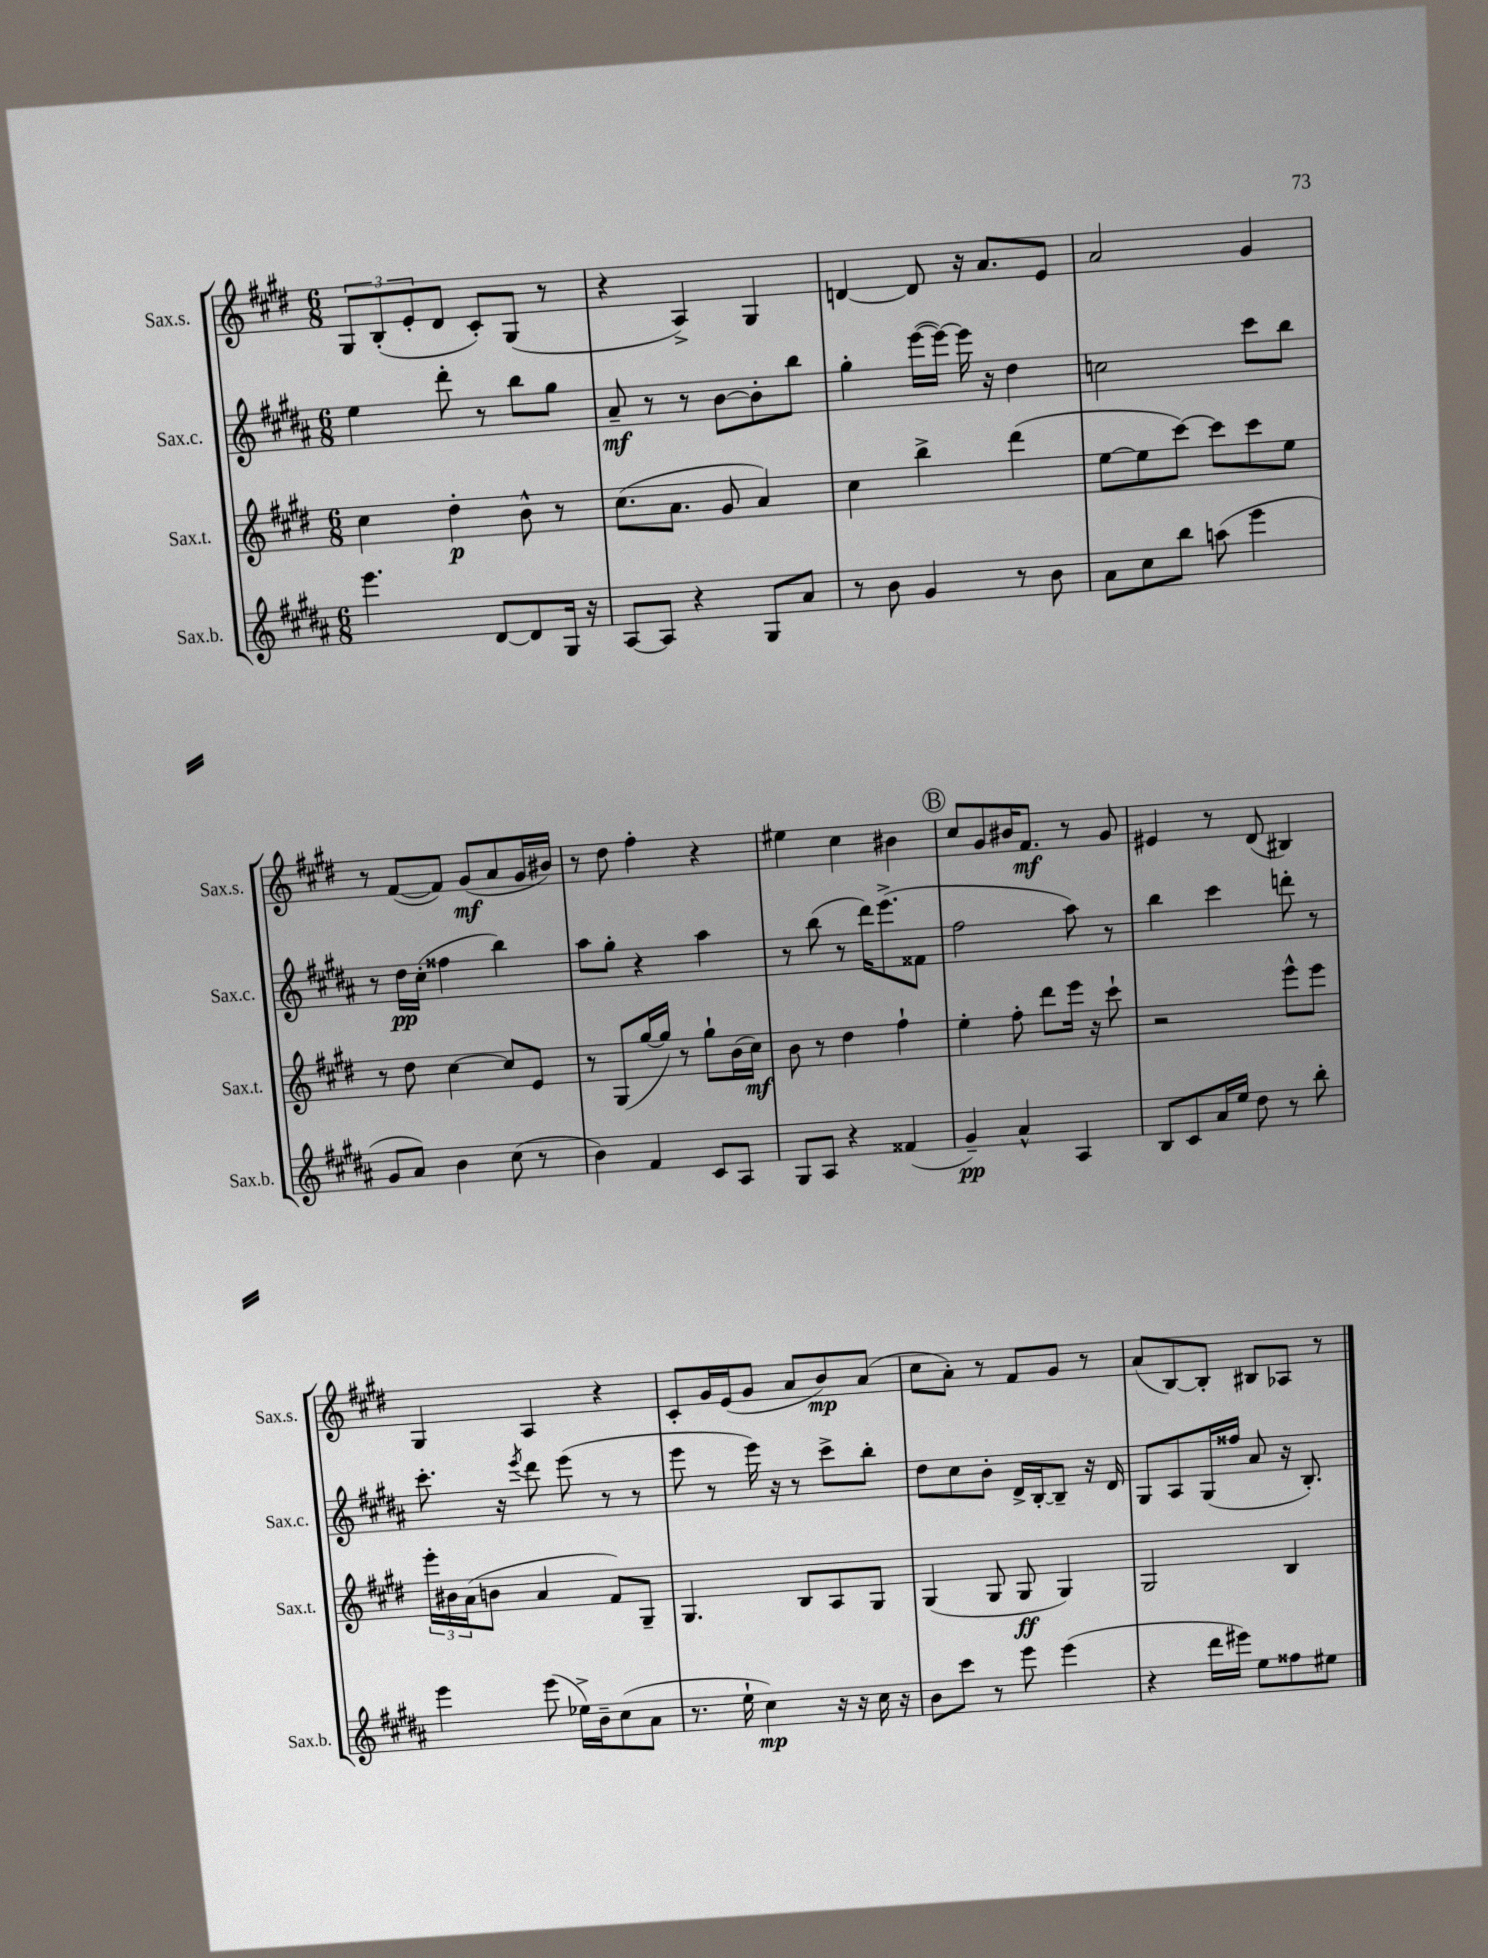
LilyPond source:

<<
\new StaffGroup <<
\new Staff = "s0" \with { instrumentName = "Sax.s." shortInstrumentName = "Sax.s." } {
    \clef treble \key e \major \numericTimeSignature \time 6/8
    \tuplet 3/2 { gis8 b8-.( e'8-. } dis'8 cis'8-.) gis8( r8 |
    r4 a4->) gis4 |
    d'4~ d'8 r16 a'8. e'8 |
    a'2 gis'4 |
    r8 fis'8~( fis'8) gis'8\mf( a'8 gis'16 bis'16) |
    r8 dis''8 fis''4-. r4 |
    eis''4 cis''4 bis'4 |
    \mark \markup { \circle "B" } cis''8 gis'8 bis'16 fis'8.\mf r8 gis'8 |
    eis'4 r8 dis'8( bis4) |
    gis4 a4 r4 |
    cis'8-. gis'16 e'16( gis'8 a'8 b'8\mp) a'8( |
    cis''8 a'8-.) r8 fis'8 gis'8 r8 |
    a'8( b8~) b8-. bis8 aes8 r8 \bar "|." |
}
\new Staff = "s1" \with { instrumentName = "Sax.c." shortInstrumentName = "Sax.c." } {
    \clef treble \key b \major \numericTimeSignature \time 6/8
    e''4 dis'''8-. r8 b''8 gis''8 |
    ais'8--\mf r8 r8 b'8~ b'8-. b''8 |
    gis''4-. e'''16~( e'''16~) e'''16 r16 dis''4 |
    c''2 cis'''8 b''8 |
    r8 dis''16\pp cis''16-.( fisis''4 b''4) |
    ais''8 gis''8-. r4 ais''4 |
    r8 b''8( r8 dis'''16) e'''8.->( fisis'8 |
    \mark \markup { \circle "B" } fis''2 ais''8) r8 |
    b''4 cis'''4 d'''8-. r8 |
    cis'''8.-. r16 \acciaccatura { e'''8 } dis'''8 e'''8( r8 r8 |
    e'''8 r8 e'''16) r16 r8 cis'''8-> b''8-. |
    dis''8 cis''8 b'8-. dis'16-> b16~-. b8-- r16 dis'16 |
    gis8 ais8 gis16( fisis''16 ais'8 r16 b8.-.) \bar "|." |
}
\new Staff = "s2" \with { instrumentName = "Sax.t." shortInstrumentName = "Sax.t." } {
    \clef treble \key e \major \numericTimeSignature \time 6/8
    cis''4 dis''4-.\p b'8-^ r8 |
    cis''8.( a'8. gis'8 a'4) |
    cis''4 b''4-> dis'''4( |
    e''8~ e''8 cis'''8~) cis'''8 cis'''8 e''8 |
    r8 dis''8 cis''4~ cis''8 e'8 |
    r8 gis8( gis''16~ gis''16) r8 gis''8-! b'16( cis''16\mf) |
    b'8 r8 dis''4 fis''4-! |
    \mark \markup { \circle "B" } e''4-. fis''8-. dis'''8 e'''16 r16 cis'''8-! |
    r2 e'''8-^ e'''8 |
    \tuplet 3/2 { e'''16-. bis'16 a'16( } b'8 a'4 fis'8) gis8-- |
    gis4. b8 a8 gis8 |
    gis4( gis8 gis8\ff gis4) |
    gis2 b4 \bar "|." |
}
\new Staff = "s3" \with { instrumentName = "Sax.b." shortInstrumentName = "Sax.b." } {
    \clef treble \key b \major \numericTimeSignature \time 6/8
    e'''4. dis'8~ dis'8 gis16 r16 |
    ais8~ ais8 r4 gis8 ais'8 |
    r8 b'8 gis'4 r8 b'8 |
    ais'8 cis''8 b''8 a''8( e'''4 |
    gis'8 ais'8) b'4 cis''8( r8 |
    b'4) fis'4 cis'8 ais8 |
    gis8 ais8 r4 fisis'4( |
    \mark \markup { \circle "B" } gis'4--\pp) ais'4-^ ais4 |
    b8 cis'8 ais'16 e''16 dis''8 r8 b''8-. |
    e'''4 e'''8( ees''16->) b'16-- cis''8( ais'8 |
    r8. e''16-! cis''4\mp) r16 r16 cis''16 r16 |
    b'8 cis'''8 r8 e'''8 e'''4( |
    r4 dis'''16 eis'''16) e''8 fisis''8 eis''8 \bar "|." |
}
>>
>>
\layout { \context { \Score \remove "Bar_number_engraver" } }
